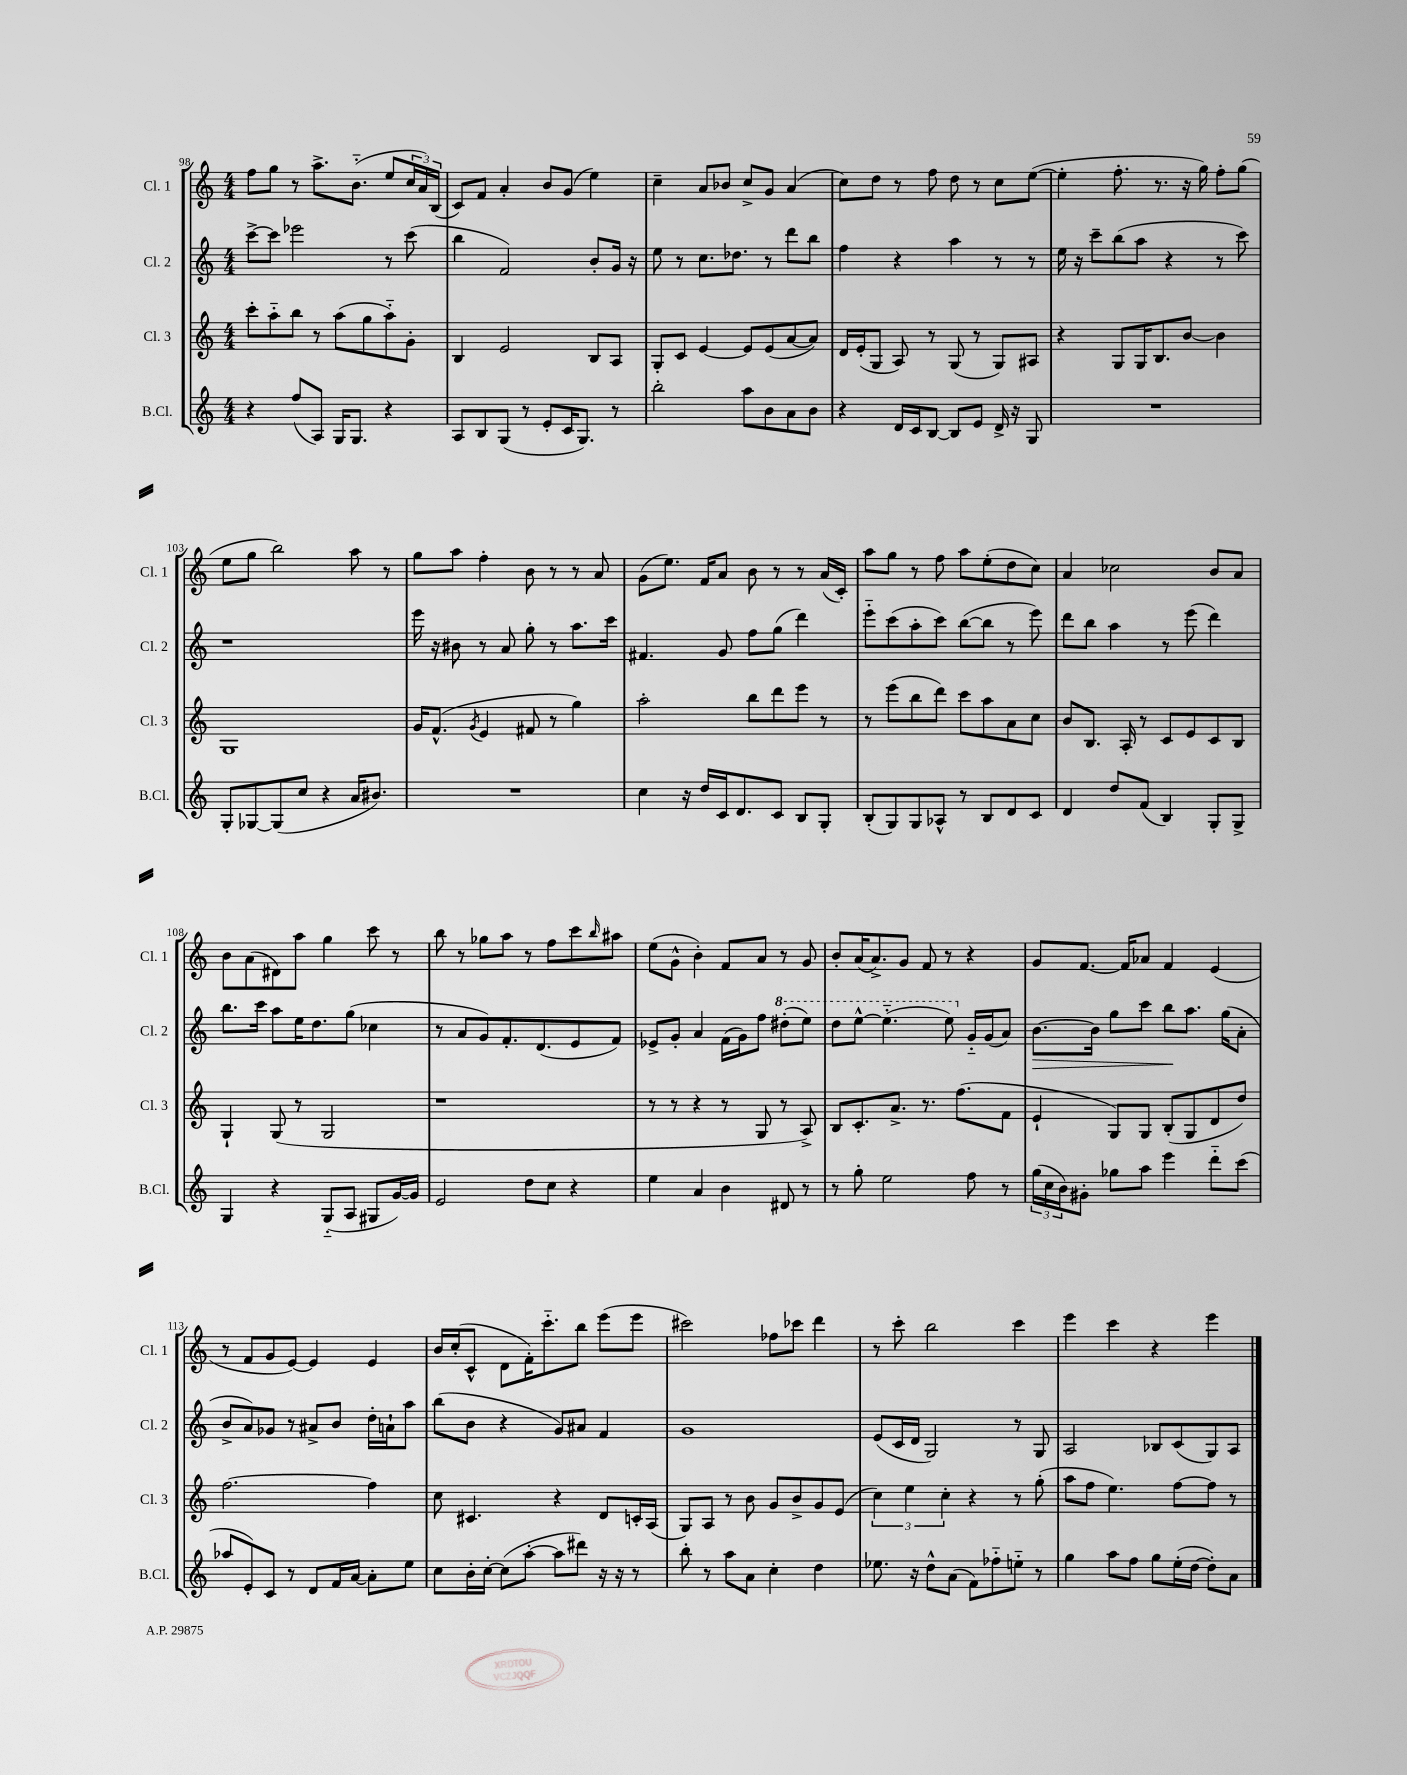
<<
\new StaffGroup <<
\new Staff = "s0" \with { instrumentName = "Cl. 1" shortInstrumentName = "Cl. 1" } {
    \clef treble \key c \major \numericTimeSignature \time 4/4
    f''8 g''8 r8 a''8.-> b'8.-_( e''8 \tuplet 3/2 { c''16 a'16) b16( } |
    c'8) f'8 a'4-. b'8 g'8( e''4) |
    c''4-- a'8 bes'8 c''8-> g'8 a'4( |
    c''8) d''8 r8 f''8 d''8 r8 c''8 e''8~( |
    e''4-. f''8.-. r8. r16 g''16) f''8-. g''8( |
    e''8 g''8 b''2) a''8 r8 |
    g''8 a''8 f''4-. b'8 r8 r8 a'8 |
    g'8( e''8.) f'16 a'8 b'8 r8 r8 a'16( c'16-.) |
    a''8 g''8 r8 f''8 a''8 e''8-.( d''8 c''8) |
    a'4 ces''2 b'8 a'8 |
    b'8 a'8( dis'8) a''8 g''4 c'''8 r8 |
    b''8 r8 ges''8 a''8 r8 f''8 c'''8 \grace { b''16 } ais''8 |
    e''8( g'8-^ b'4-.) f'8 a'8 r8 g'8 |
    b'8-. a'16( a'8.->) g'8 f'8 r8 r4 |
    g'8 f'8.~ f'16 aes'8 f'4 e'4( |
    r8 f'8 g'8 e'8~) e'4 e'4 |
    b'16 c''16-.( c'8-^ d'8 f'16-.) c'''8.-_ b''8 e'''8( e'''8 |
    cis'''2) fes''8 ces'''8 d'''4 |
    r8 c'''8-. b''2 c'''4 |
    e'''4 c'''4 r4 e'''4 \bar "|." |
}
\new Staff = "s1" \with { instrumentName = "Cl. 2" shortInstrumentName = "Cl. 2" } {
    \clef treble \key c \major \numericTimeSignature \time 4/4
    c'''8~-> c'''8 ees'''2 r8 c'''8( |
    b''4 f'2) b'8-. g'16 r16 |
    e''8 r8 c''8. des''8. r8 d'''8 b''8 |
    f''4 r4 a''4 r8 r8 |
    e''16 r16 c'''8-- b''8( a''8 r4 r8 c'''8) |
    r1 |
    e'''16 r16 bis'8 r8 a'8 g''8-. r8 a''8. c'''16 |
    fis'4. g'8 f''8 g''8( d'''4) |
    e'''8-_ c'''8( a''8-. c'''8) b''8~( b''8 r8 e'''8) |
    d'''8 b''8 a''4 r8 e'''8( d'''4) |
    b''8. c'''16 a''8 e''16 d''8. g''8( ces''4 |
    r8 a'8 g'8) f'8.-. d'8.( e'8 f'8) |
    ees'8-> g'8-. a'4 f'16( g'16) f''8 \ottava #1 dis'''8-.( e'''8) |
    d'''8 e'''8~-^ e'''4.-_( e'''8) \ottava #0 g'16-_ g'16( a'8) |
    b'8.~\> b'16 g''8 c'''8 b''8\! a''8. g''16( a'8-. |
    b'8-> a'8) ges'8 r8 ais'8-> b'8 d''16-. a'16-! a''8 |
    b''8( b'8 r4 g'8) ais'8 f'4 |
    g'1 |
    e'8( c'16 d'16 g2) r8 g8 |
    a2 bes8 c'8( g8) a8 \bar "|." |
}
\new Staff = "s2" \with { instrumentName = "Cl. 3" shortInstrumentName = "Cl. 3" } {
    \clef treble \key c \major \numericTimeSignature \time 4/4
    c'''8-. a''8-_ b''8 r8 a''8( g''8 a''8-_) g'8-. |
    b4 e'2 b8 a8 |
    g8-. c'8 e'4~ e'8 e'8( a'8~ a'8) |
    d'16 e'16-.( g8 a8) r8 g8( r8 g8) ais8 |
    r4 g8 g16 b8. b'8~ b'4 |
    g1 |
    g'16 f'8.-^( \acciaccatura { g'8 } e'4 fis'8 r8 g''4) |
    a''2-. b''8 d'''8 e'''8 r8 |
    r8 e'''8( b''8 d'''8) c'''8 a''8 a'8 c''8 |
    b'8 b8. a16-. r8 c'8 e'8 c'8 b8 |
    g4-! g8( r8 g2 |
    r1 |
    r8 r8 r4 r8 g8 r8 a8->) |
    b8 c'8.-. a'8.-> r8. f''8.( f'8 |
    e'4-! g8) g8 b8-.( g8 d'8 d''8) |
    f''2.~ f''4 |
    c''8 cis'4. r4 d'8 c'16-. a16( |
    g8) a8 r8 b'8 g'8 b'8-> g'8 e'8( |
    \tuplet 3/2 { c''4) e''4 c''4-. } r4 r8 g''8-.( |
    a''8 f''8 e''4.) f''8~ f''8 r8 \bar "|." |
}
\new Staff = "s3" \with { instrumentName = "B.Cl." shortInstrumentName = "B.Cl." } {
    \clef treble \key c \major \numericTimeSignature \time 4/4
    r4 f''8( a8) g16 g8. r4 |
    a8 b8 g8( r8 e'8-. c'16 g8.) r8 |
    b''2-. a''8 b'8 a'8 b'8 |
    r4 d'16 c'16 b8~ b8 e'8 d'16-> r16 g8 |
    R1 |
    g8-. ges8~ ges8( c''8 r4 a'16 bis'8.) |
    R1 |
    c''4 r16 d''16 c'16 d'8. c'8 b8 g8-. |
    b8-.( g8) g8 aes8-^ r8 b8 d'8 c'8 |
    d'4 d''8 f'8( b4) g8-. g8-> |
    g4 r4 g8-_( a8 gis8 g'16~) g'16 |
    e'2 d''8 c''8 r4 |
    e''4 a'4 b'4 dis'8 r8 |
    r8 g''8-. e''2 f''8 r8 |
    \tuplet 3/2 { g''16( c''16 b'16) } gis'8-. ges''8 a''8 e'''4 d'''8-_ c'''8( |
    aes''8 e'8-.) c'8 r8 d'8 f'16 a'16~ a'8-. e''8 |
    c''8 b'16-. c''16~-. c''8( a''8~-. a''8 dis'''8) r16 r16 r8 |
    b''8-. r8 a''8 a'8 c''4-. d''4 |
    ees''8. r16 d''8-^ a'8( f'8) fes''8-_ e''8-_ r8 |
    g''4 a''8 f''8 g''8 e''16-.( d''16~ d''8-.) a'8 \bar "|." |
}
>>
>>
\layout { \context { \Score currentBarNumber = #98 } }
